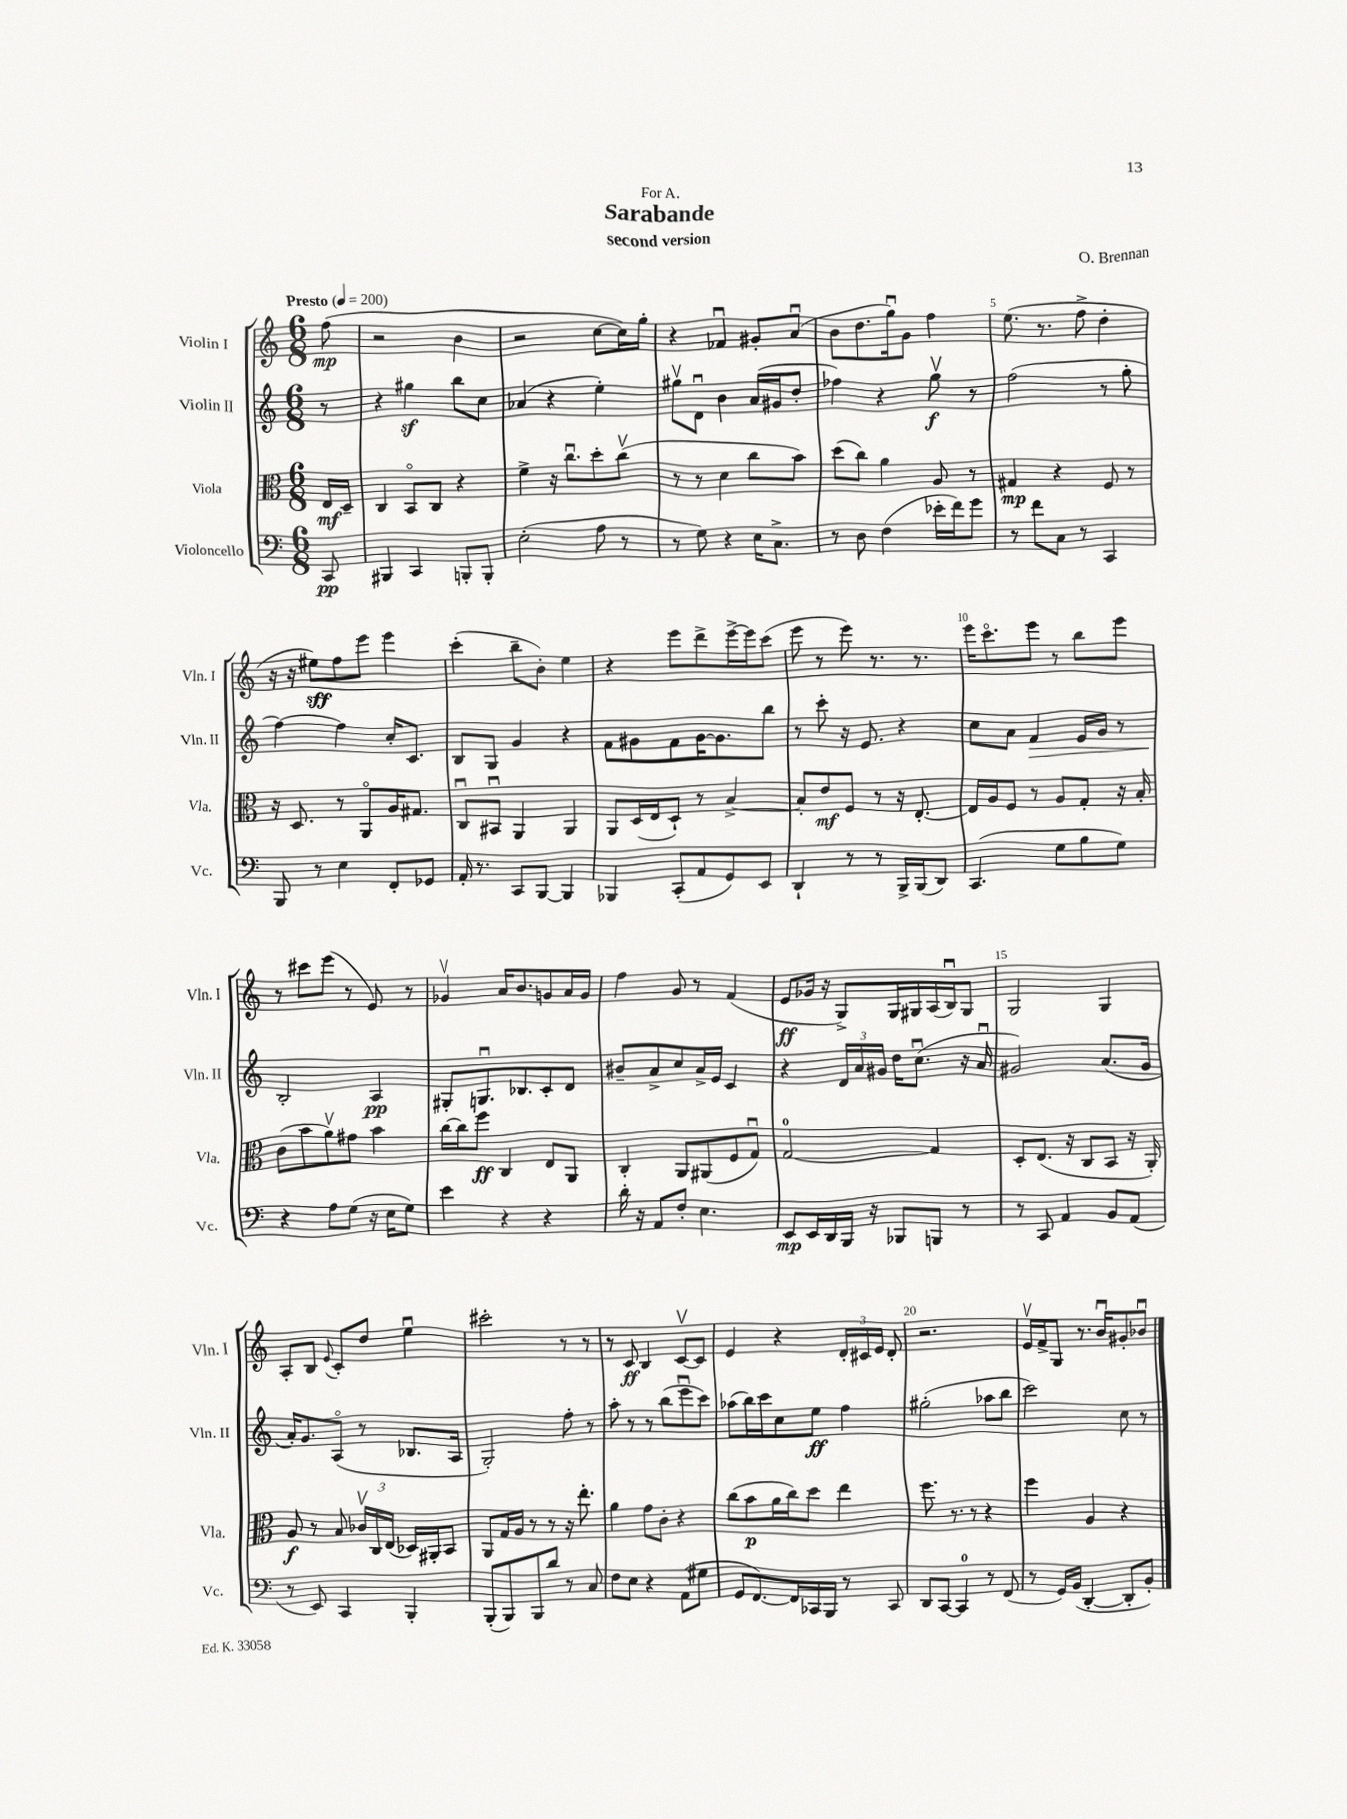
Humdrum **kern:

**kern	**dynam	**kern	**dynam	**kern	**dynam	**kern	**dynam
*part4	*part4	*part3	*part3	*part2	*part2	*part1	*part1
*staff4	*staff4	*staff3	*staff3	*staff2	*staff2	*staff1	*staff1
*I"Violoncello	*	*I"Viola	*	*I"Violin II	*	*I"Violin I	*
*I'Vc.	*	*I'Vla.	*	*I'Vln. II	*	*I'Vln. I	*
*clefF4	*	*clefC3	*	*clefG2	*	*clefG2	*
*k[]	*	*k[]	*	*k[]	*	*k[]	*
*M6/8	*	*M6/8	*	*M6/8	*	*M6/8	*
*MM200	*	*MM200	*	*MM200	*	*MM200	*
=	=	=	=	=	=	=	=
!	!	!	!	!	!	!LO:TX:a:B:t=Presto	!
8CC/	pp	16E/LL	mf	8r	.	(8ff\	mp
.	.	16D~/JJ	.	.	.	.	.
=1	=1	=1	=1	=1	=1	=1	=1
4BBB#X/	.	4C/	.	4r	.	2r	.
4CC/	.	8BB/L	.	4gg#Xz\	.	.	.
.	.	8C/J	.	.	.	.	.
8BBBn'/L	.	4r	.	8bb\L	.	4b\	.
8BBB'/J	.	.	.	8cc\J	.	.	.
=2	=2	=2	=2	=2	=2	=2	=2
(2E'\	.	4f^\	.	(4a-X/	.	2r	.
.	.	16r	.	4r	.	.	.
.	.	8.ccu\L	.	.	.	.	.
8A\	.	8dd'\	.	4ee'\)	.	[8cc\L	.
8r	.	(8ccv\J	.	.	.	16cc\L])	.
.	.	.	.	.	.	16gg'\JJ	.
=3	=3	=3	=3	=3	=3	=3	=3
8r	.	8r	.	8gg#Xv\L	.	4r	.
8G\)	.	8r	.	8du\J	.	.	.
4r	.	4d\	.	4b\	.	4f-Xu/	.
16E\KL	.	8cc\L	.	(16a/LL	.	8g#X'/L	.
8.C^\J	.	.	.	16g#X/J	.	.	.
.	.	8b\J)	.	8dd'/J	.	(8au/J	.
=4	=4	=4	=4	=4	=4	=4	=4
8r	.	(8dd\L	.	4ff-X\)	.	8b\L	.
8D\	.	8cc\J)	.	.	.	8.dd\	.
(4F\	.	4a\	.	4r	.	.	.
.	.	.	.	.	.	16ggu\k)	.
.	.	.	.	.	.	8g\J	.
16e-X'\LL	.	8A/	.	8ggv\	f	4ff\	.
16f\J)	.	.	.	.	.	.	.
8g\J	.	8r	.	8r	.	.	.
=5	=5	=5	=5	=5	=5	=5	=5
8r	.	4G#X/	mp	(2ff\	.	(8.ee\	.
8f\L	.	.	.	.	.	.	.
.	.	.	.	.	.	8.r	.
8C\J	.	4r	.	.	.	.	.
8r	.	.	.	.	.	8ff^\	.
4CC/	.	8F/	.	8r	.	4dd'\	.
.	.	8r	.	8gg'\	.	.	.
!!LO:LB:g=z
=6	=6	=6	=6	=6	=6	=6	=6
8BBB/	.	16r	.	[4ff\)	.	16r	.
.	.	8.D/	.	.	.	16r	.
8r	.	.	.	.	.	8ee#X\L)	sff
4E\	.	8r	.	4ff\]	.	8ff\	.
.	.	8AA/L	.	.	.	8eee\J	.
8FF'/L	.	16A/K	.	16cc'/KL	.	4eee\	.
.	.	8.G#X/J	.	8.c/J	.	.	.
8GG-X/J	.	.	.	.	.	.	.
=7	=7	=7	=7	=7	=7	=7	=7
16AA'/	.	8Cu/L	.	8B/L	.	(4ccc'\	.
8.r	.	.	.	.	.	.	.
.	.	8BB#Xu/J	.	8G/J	.	.	.
8CC/L	.	4AA/	.	4g/	.	8bb~\L	.
[8BBB/J	.	.	.	.	.	8b'\J)	.
4BBB/]	.	4AA/	.	4r	.	4ee\	.
=8	=8	=8	=8	=8	=8	=8	=8
4BBB-X/	.	8AA/L	.	8f\L	.	4r	.
.	.	(16D/L	.	8g#X\	.	.	.
.	.	16E/J	.	.	.	.	.
(8CC'/L	.	8D`/J)	.	8f\	.	8eee\L	.
8AA/	.	8r	.	[16g#\K	.	8ddd^\	.
.	.	.	.	8.g#\]	.	.	.
8GG/)	.	[4B^/	.	.	.	[16eee^\L	.
.	.	.	.	.	.	16eee\J]	.
8EE/J	.	.	.	8bb\J	.	(8ccc\J	.
=9	=9	=9	=9	=9	=9	=9	=9
4DD`/	.	8B'/L]	.	8r	.	8eee\	.
.	.	8e/	mf	8ccc'\	.	8r	.
8r	.	8F/J	.	16r	.	8eee\)	.
.	.	.	.	8.e/	.	.	.
8r	.	8r	.	.	.	8.r	.
16BBB^/LL	.	16r	.	4r	.	.	.
(16BBB/J	.	[8.E'/	.	.	.	8.r	.
8DD/J)	.	.	.	.	.	.	.
=10	=10	=10	=10	=10	=10	=10	=10
(4.CC/	.	16E/LL]	.	8cc\L	.	16eee\KL	.
.	.	16A/J	.	.	.	8.ccc\	.
.	.	8F/J	.	8a\J	.	.	.
!	!	!	!	!	!LO:HP:b	!	!
.	.	8r	.	4f/	>	8eee\J	.
8G\L	.	8A/L	.	.	.	8r	.
8B\	.	8G'/J	.	16e/LL	.	8bb\L	.
.	.	.	.	16g/JJ	.	.	.
8G\J)	.	16r	.	8r	.	8eee\J	.
.	.	16B'/	.	.	.	.	.
!!LO:LB:g=z
=11	=11	=11	=11	=11	=11	=11	=11
4r	.	(8c\L	.	2B'/	.	8r	.
.	.	8b\	.	.	.	8ccc#X\L	.
8A\L	.	8av\)	.	.	.	(8eee\J	.
(8G\J	.	8g#X\J	.	.	.	8r	.
16r	.	4b\	.	4A/	] pp	8e/)	.
16E\KL	.	.	.	.	.	.	.
8G\J)	.	.	.	.	.	8r	.
=12	=12	=12	=12	=12	=12	=12	=12
4e\	.	[16cc\LL	.	8G#X'/L	.	4g-Xv/	.
.	.	16cc\J]	.	.	.	.	.
.	.	8ff\J	ff	8.Gnu/	.	.	.
4r	.	4C/	.	.	.	16a/KL	.
.	.	.	.	8.B-X/	.	8.b/	.
4r	.	8E/L	.	8c'/	.	8gn/	.
.	.	8AA/J	.	8d/J	.	16a/L	.
.	.	.	.	.	.	16g/JJ	.
=13	=13	=13	=13	=13	=13	=13	=13
16d'\	.	4C'/	.	8b#X~/L	.	4ff\	.
16r	.	.	.	.	.	.	.
8AA/L	.	.	.	8a^/	.	.	.
8F'/J	.	8AA/L	.	8cc/	.	8g/	.
4.E\	.	(8AA#X/	.	16a^/L	.	8r	.
.	.	.	.	16e/JJ	.	.	.
.	.	8F/	.	4c/	.	(4f/	.
.	.	8Gu/J)	.	.	.	.	.
=14	=14	=14	=14	=14	=14	=14	=14
8EE/L	mp	[2G/	.	4r	.	8e/L	ff
16EE/L	.	.	.	.	.	16g-X/Jk	.
16DD/	.	.	.	.	.	16r	.
16BBB/JJ	.	.	.	24d/LL	.	8G^/L)	.
.	.	.	.	24a/	.	.	.
16r	.	.	.	.	.	.	.
.	.	.	.	24g#X/JJ	.	.	.
8BBB-X/L	.	.	.	16dd\KL	.	16G/L	.
.	.	.	.	(8.ccu\J	.	16G#X/	.
8BBBn/J	.	4G/]	.	.	.	(16A/	.
.	.	.	.	.	.	16Bu/J)	.
8r	.	.	.	16r	.	8G#/J	.
.	.	.	.	16au/	.	.	.
=15	=15	=15	=15	=15	=15	=15	=15
8r	.	8D'/L	.	2g#X/)	.	2G/	.
8CC/	.	(8.E/J	.	.	.	.	.
4AA/	.	.	.	.	.	.	.
.	.	16r	.	.	.	.	.
.	.	8C/L	.	.	.	.	.
8BB/L	.	8BB/J	.	(8.a/L	.	4G/	.
(8AA/J	.	16r	.	.	.	.	.
.	.	16AA'/)	.	16g#/Jk	.	.	.
!!LO:LB:g=z
=16	=16	=16	=16	=16	=16	=16	=16
8r	.	8A/	f	16a'/KL)	.	8A'/L	.
.	.	.	.	8.g/	.	.	.
8EE/)	.	8r	.	.	.	8B/J	.
.	.	.	.	.	.	8qqe/	.
4CC/	.	8B/	.	(8A/J	.	8c'/L	.
.	.	24c-Xv/LL	.	8r	.	8dd/J	.
.	.	24C/	.	.	.	.	.
.	.	(24E/JJ	.	.	.	.	.
4BBB'/	.	16D-X/LL)	.	8.B-X/L	.	4eeu\	.
.	.	16AA#X'/J	.	.	.	.	.
.	.	8BB/J	.	.	.	.	.
.	.	.	.	16A/Jk	.	.	.
=17	=17	=17	=17	=17	=17	=17	=17
(8BBB'/L	.	8AA/L	.	2G'/)	.	2ccc#X'\	.
8BBB/)	.	16G/L	.	.	.	.	.
.	.	16A/JJ	.	.	.	.	.
8BBB/	.	8r	.	.	.	.	.
8d/J	.	8r	.	.	.	.	.
8r	.	16r	.	8ff'\	.	8r	.
.	.	8.ee'\	.	.	.	.	.
8C/	.	.	.	8r	.	8r	.
=18	=18	=18	=18	=18	=18	=18	=18
8F\L	.	4a\	.	8aa'\	.	8r	.
8E\J	.	.	.	8r	.	8c/	ff
4r	.	8g\L	.	8r	.	4B/	.
.	.	8c'\J	.	(8bb\L	.	.	.
(8AA\L	.	4r	.	8eeeu\	.	[8cv/L	.
8G#X\J	.	.	.	8ccc\J)	.	8c/J]	.
=19	=19	=19	=19	=19	=19	=19	=19
8GG/L	.	(8cc\L	.	(8aa-X\L	.	4e/	.
[8.FF/)	.	8b\	p	16bb\L)	.	.	.
.	.	.	.	16ccc\J	.	.	.
.	.	16a\L	.	8cc\	.	4r	.
16FF/L]	.	16cc\J)	.	.	.	.	.
16CC-X/	.	8dd\J	.	8ee\J	ff	.	.
16BBB/JJ	.	.	.	.	.	.	.
8r	.	4ee\	.	4ff\	.	24d'/LL	.
.	.	.	.	.	.	24c#X/	.
.	.	.	.	.	.	24e/JJ	.
8CC-/	.	.	.	.	.	8d'/	.
=20	=20	=20	=20	=20	=20	=20	=20
8DD/L	.	8.ff\	.	(2gg#X'\	.	2.r	.
[8CC/J	.	.	.	.	.	.	.
.	.	8.r	.	.	.	.	.
4CC/]	.	.	.	.	.	.	.
.	.	8r	.	.	.	.	.
8r	.	4r	.	8aa-X\L	.	.	.
(8FF/	.	.	.	8bb\J	.	.	.
=21	=21	=21	=21	=21	=21	=21	=21
8r	.	4ff\	.	2ccc\)	.	16ev/LL	.
.	.	.	.	.	.	16f^/J	.
16GG/LL)	.	.	.	.	.	8G/J	.
(16BB/JJ	.	.	.	.	.	.	.
[4DD'/	.	4A/	.	.	.	8.r	.
.	.	.	.	.	.	16bu/KL	.
8DD'/L]	.	4r	.	8cc\	.	8g#X'/	.
8BB'/J)	.	.	.	8r	.	8b-Xu/J	.
==	==	==	==	==	==	==	==
*-	*-	*-	*-	*-	*-	*-	*-
